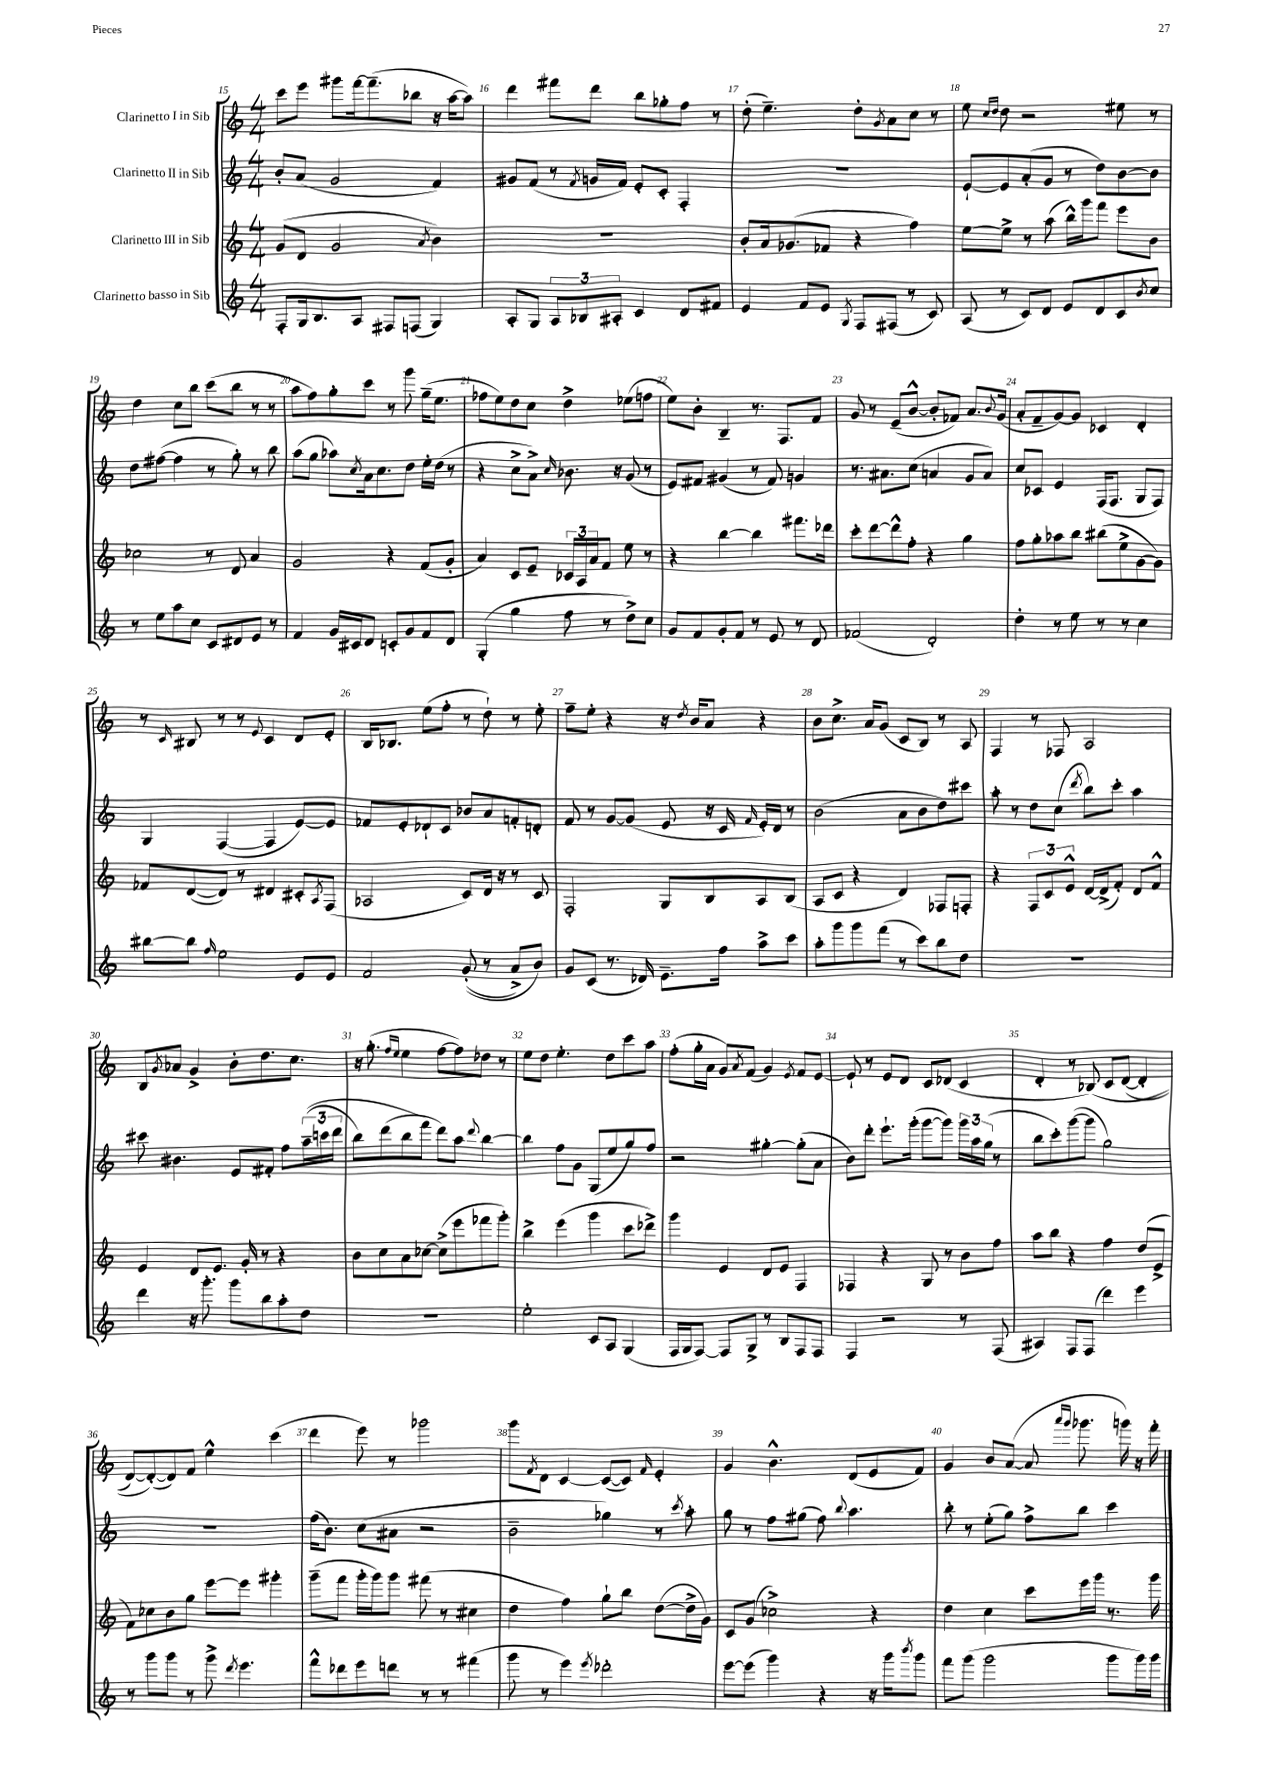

**kern	**kern	**kern	**kern
*part4	*part3	*part2	*part1
*staff4	*staff3	*staff2	*staff1
*I"Clarinetto basso in Sib	*I"Clarinetto III in Sib	*I"Clarinetto II in Sib	*I"Clarinetto I in Sib
*clefG2	*clefG2	*clefG2	*clefG2
*k[]	*k[]	*k[]	*k[]
*M4/4	*M4/4	*M4/4	*M4/4
=15	=15	=15	=15
8F'/L	(8g/L	8b'/L	8ccc\L
16G/k	8d/J	(8a/J	8eee\J
8.B/	.	.	.
.	2g/	2g/	8ggg#X\L
8A/J	.	.	[16fff\k
.	.	.	(8.fff~\]
8F#X/L	.	.	.
(8Fn/J	.	.	8bb-X\J
.	8qa/	.	.
4G/)	4b\)	4f/)	16r
.	.	.	[16aa\KL
.	.	.	8aa\J])
=16	=16	=16	=16
8A'/L	1r	8g#X/L	4ddd\
8G/J	.	(8f/J	.
12A/L	.	8r	8fff#X\L
12B-X/	.	.	.
.	.	8qf/	.
.	.	16gn/LL	8ddd\J
12A#X'/J	.	.	.
.	.	16f/JJ)	.
4c/	.	8e'/L	8bb\L
.	.	8c'/J	8gg-X'\
8d/L	.	4F'/	8ff\J
8f#X/J	.	.	8r
=17	=17	=17	=17
4e/	8b'/L	1r	(8dd'\
.	16a/k	.	4.ee~\)
.	(8.g-X/	.	.
8f/L	.	.	.
8e/J	8f-X/J	.	.
8qG/	.	.	.
8F/L	4r	.	8dd'\L
.	.	.	8qg/
(8F#X/J	.	.	8a\
8r	4ff\)	.	8cc\J
8c/)	.	.	8r
=18	=18	=18	=18
(8A/	[8ee\L	[8e`/L	8ee\
.	.	.	16qqcc/LL
.	.	.	16qqdd/JJ
8r	8ee^\J]	8e/]	8dd\
8c/L)	8r	(8a'/	2r
8d/J	(8aa\	8g/J	.
8e/L	16bb^^\LL)	8r	.
.	16ggg\J	.	.
8d/	8fff\J	8dd\L)	.
8c/	8eee\L	[8b\	8ee#X\
8qb/	.	.	.
8cc/J	8b\J	8b\J]	8r
!!LO:LB:g=z
=19	=19	=19	=19
8r	2cc-X\	8dd\L	4dd\
8ee\L	.	([8ff#X\J	.
8aa\	.	4ff#\]	8cc\L
8cc\J	.	.	8bb\J
8c/L	8r	8r	(8ccc\L
8d#X/	8d/	8gg'\)	8bb\J
8e/J	4a/	8r	8r
8r	.	8bb\	8r
=20	=20	=20	=20
4f/	2g/	(8aa\L	8aa\L
.	.	8gg\J	8ff\)
16g/LL	.	8aa-X\L)	8gg'\
16c#X/J	.	.	.
.	.	8qcc/	.
8d/J	.	16a\k	8ccc\J
.	.	8.cc\	.
8cn'/L	4r	.	8r
8g/	.	8dd\J	8ggg\
8f/	(8f/L	16ee'\LL	(16gg~\KL
.	.	(16dd\JJ	8.ee\J
8d/J	8g'/J	8r	.
=21	=21	=21	=21
(4G'/	4a/)	4r	8ff-X\L
.	.	.	8ee\)
4gg\	8c/L	8cc^\L	8dd\
.	8e~/J	8a^\J)	8cc\J
.	.	16qqcc/	.
8ff\	24c-X/LL	8.b-X\	4dd^\
.	24A/	.	.
.	24a/J	.	.
8r	8f/J	.	.
.	.	16r	.
8dd^\L)	8ee\	(8g/	(8ee-X\L
8cc\J	8r	8r	8ffn\J
=22	=22	=22	=22
8g/L	4r	8e/L)	8ee\L)
8f/	.	8f#X/J	8b'\J
8g'/	[4bb\	(4g#X/	4B~/
8f/J	.	.	.
8r	4bb\]	8r	8.r
8e/	.	8f#/)	.
.	.	.	8.F/L
8r	8.fff#X\L	4gn/	.
8d/	.	.	8f/J
.	16ddd-X\Jk	.	.
=23	=23	=23	=23
(2f-X/	8ccc'\L	8.r	8g/
.	[8ddd\	.	8r
.	.	8.a#X\L	.
.	8ddd^^\]	.	(8e~/L
.	8ff'\J	(8cc\J	[8b^^/J
2d'/)	4r	4an/	8b'/L]
.	.	.	8f-X/J)
.	4gg\	8g/L	8.a/L
.	.	8a/J)	.
.	.	.	8qqb/
.	.	.	(16g/Jk
=24	=24	=24	=24
4dd'\	8ff\L	8cc/L	8a'/L
.	8gg'\	8c-X/J	8f~/
8r	8aa-X\	4e/	[8g/)
8ee\	8bb\J	.	8g/J]
8r	(8bb#X\L	(16F/KL	4c-X/
.	.	8.F/J	.
8r	8ee^\	.	.
4cc\	[8g\	8G/L	4d'/
.	8g\J])	8F/J)	.
!!LO:LB:g=z
=25	=25	=25	=25
[8bb#X\L	8f-X/L	4G/	8r
.	.	.	16qqc/
8bb#\J]	([8d/	.	8B#X/
16qqff/	.	.	.
2ee\	8d/J])	([4F/	8r
.	8r	.	8r
.	.	.	8qqe/
.	4d#X/	4F/]	4c/
8e/L	8c#X'/L	[8e/L)	8d/L
.	8qA/	.	.
8e/J	(8F/J	8e/J]	8e'/J
=26	=26	=26	=26
2f/	2A-X/	8f-X/L	16B/KL
.	.	.	8.B-X/J
.	.	8e'/	.
.	.	8d-X`/	(8ee\L
.	.	8c/J	8ff'\J
((8g'/	8c/L)	8b-X/L	8r
8r	16d/Jk	8a/	8dd`\)
.	16r	.	.
8a^/L)	8r	8fn'/	8r
8b/J)	8c/	8dn'/J	8ee'\
=27	=27	=27	=27
8g/L	2F'/	8f/	8ff~\L
(8c/J	.	8r	8ee'\J
8.r	.	[8g/L	4r
.	.	(8g/J]	.
16d-X/)	.	.	.
8.e~\L	8G/L	8e/	16r
.	.	.	8qdd/
.	.	.	16b/KL
.	8B/	16r	8a/J
16ff\Jk	.	16c/	.
.	.	16qqf/	.
8aa^\L	8A/	16e'/LL)	4r
.	.	16d/JJ	.
8ccc\J	(8B/J	8r	.
=28	=28	=28	=28
8aa'\L	8A/L	(2b\	8b\L
8ggg\	8c/J	.	8.cc^\J
8ggg\	4r	.	.
.	.	.	16a/KL
(8fff\J	.	.	(8g/J
8r	4d/)	8a\L	8c/L
8ccc\L)	.	8b\	8B/J)
8bb\	8F-X/L	8dd\)	8r
8dd\J	8Fn'/J	8ccc#X\J	8A/
=29	=29	=29	=29
1r	4r	8aa'\	4F/
.	.	8r	.
.	12F/L	8dd\L	8r
.	12c/	.	.
.	.	(8cc\J	8F-X/
.	12e^^/J	.	.
.	.	8qddd/	.
.	[16d/LL	8bb\L)	2A/
.	(16d^/J]	.	.
.	8f'/J)	8ccc'\J	.
.	8d/L	4aa\	.
.	8f^^/J	.	.
!!LO:LB:g=z
=30	=30	=30	=30
4ddd\	4e/	8ccc#X\	8B/L
.	.	.	8qg/
.	.	4.b#X\	8a-X/J
16r	8d/L	.	4g^/
8.ggg'\	.	.	.
.	8.e/J	.	.
8ggg\L	.	8e/L	8b'\L
.	16g'/	.	.
8bb\	8r	8f#X'/J	8.dd\
8aa'\	4r	8ff\L	.
.	.	.	8.cc\J
8dd\J	.	((24aa~\L	.
.	.	24cccn\	.
.	.	24ddd\JJ	.
=31	=31	=31	=31
1r	8b\L	8bb\L)	16r
.	.	.	(8.gg'\
.	8cc\	(8ddd\	.
.	.	.	16qqff/LL
.	.	.	16qqee/JJ
.	8a\	8bb\	4ee\
.	[8cc-X\J	8fff\J)	.
.	(8cc-^\L]	8ddd\L)	[8ff\L
.	8eee\	8aa\J	8ff\])
.	.	8qqddd/	.
.	8fff-X\	[4bb\	8dd-X\J
.	8ggg'\J)	.	8r
=32	=32	=32	=32
2ee'\	4bb^\	4bb\]	8ee\L
.	.	.	8dd\J
.	(4eee\	8ff\L	4.ee'\
.	.	8g\J	.
8c/L	4ggg\	(8G/L	.
8A/J	.	8ee/	8dd\L
(4G/	8ccc\L	8gg/)	8ccc\
.	8ddd-X^\J)	8ff/J	8aa\J
=33	=33	=33	=33
16F/LL	4ggg\	2r	(8ff'\L
16G/J	.	.	.
[8F/J)	.	.	16gg'\L
.	.	.	16a\JJ
8F/L]	4e/	.	8g/L)
.	.	.	8qa/
8G^/J	.	.	(8f/J
8r	8d/L	[4gg#X'\	4g/)
8B/L	8e/J	.	.
.	.	.	8qe/
8F/	4F/	(8gg#'\L]	8f/L
8F/J	.	8a\J	[8e/J
=34	=34	=34	=34
4F/	4F-X/	8b\L)	8e`/]
.	.	8ddd'\J	8r
2r	4r	8.eee`\L	8e/L
.	.	.	8d/J
.	.	(16ggg'\Jk	.
.	8G/	[8ggg\L	8c/L
.	8r	8ggg\J])	(8d-X/J
8r	8b\L	24ggg\LL	4c/
.	.	24aa\	.
.	.	(24gg\JJ	.
(8F/	8ff\J	8r	.
=35	=35	=35	=35
4A#X/)	8aa\L	8bb\L	4d'/
.	8bb\J	8ccc'\)	.
8F/L	4r	([8ggg\	8r
(8F/J	.	8ggg\J]	(8B-X/)
4ddd\)	4ff\	2gg\)	8c/L
.	.	.	([8d/J
4eee\	(8dd/L	.	4d'/]
.	8e^/J	.	.
!!LO:LB:g=z
=36	=36	=36	=36
8r	8f\L)	1r	[8d/L)
8ggg\L	8cc-X\	.	(8d'/_)
8ggg\J	8b\	.	8d/])
8r	8gg\J	.	8f/J
8ggg^\	[8eee\L	.	4ee^^\
8qddd/	.	.	.
4.eee\	8eee\J]	.	.
.	4ggg#X'\	.	(4ccc\
=37	=37	=37	=37
8fff^^\L	(8ggg~\L	(16ff\KL	4ddd\
.	.	8.b\J)	.
8ddd-X\	8fff\J	.	.
8eee\	16ggg'\LL	(8cc\L	8eee\)
.	16ggg\J)	.	.
8dddn\J	8ggg\J	8a#X\J	8r
8r	(8fff#X\	2r	2ggg-X\
8r	8r	.	.
(4fff#X\	4cc#X\	.	.
=38	=38	=38	=38
8ggg\	4dd\	2b~\	8ggg\L
.	.	.	8qf/
8r	.	.	8d\J
4eee\)	4ff\)	.	[4c/
8qeee/	.	.	.
2ddd-X'\	8gg`\L	4gg-X\)	(8c/L_
.	8bb\J	.	8c/J])
.	.	.	16qqf/
.	([8dd\L	8r	4e'/
.	.	8qccc/	.
.	16dd^\L]	8aa'\	.
.	16g\JJ)	.	.
=39	=39	=39	=39
[8eee\L	8c/L	8gg\	4g/
(8eee\J]	(8g/J	8r	.
4ggg\)	2cc-X^\)	8ff\L	4.b^^\
.	.	(8gg#X\J	.
4r	.	8ff\)	.
.	.	8qqbb/	.
.	.	4.aa\	(8d/L
16r	4r	.	8e/
16ggg\KL	.	.	.
8qbbb/	.	.	.
8ggg\J	.	.	8f/J)
=40	=40	=40	=40
8fff\L	4dd\	8bb'\	4g/
(8ggg\J	.	8r	.
2ggg\	4cc\	(8ee'\L	8b/L
.	.	8gg\J)	([8a/J
.	8ccc\L	8ff^\L	8a/]
.	.	.	16qqaaa/LL
.	.	.	16qqggg/JJ
.	16eee\L	8bb\J	8.ggg-X\
.	16ggg\JJ	.	.
8ggg\L	8.r	4ccc\	.
.	.	.	16gggn\)
16ggg\L)	.	.	16r
16ggg\JJ	16ggg\	.	16fff'\
==	==	==	==
*-	*-	*-	*-
